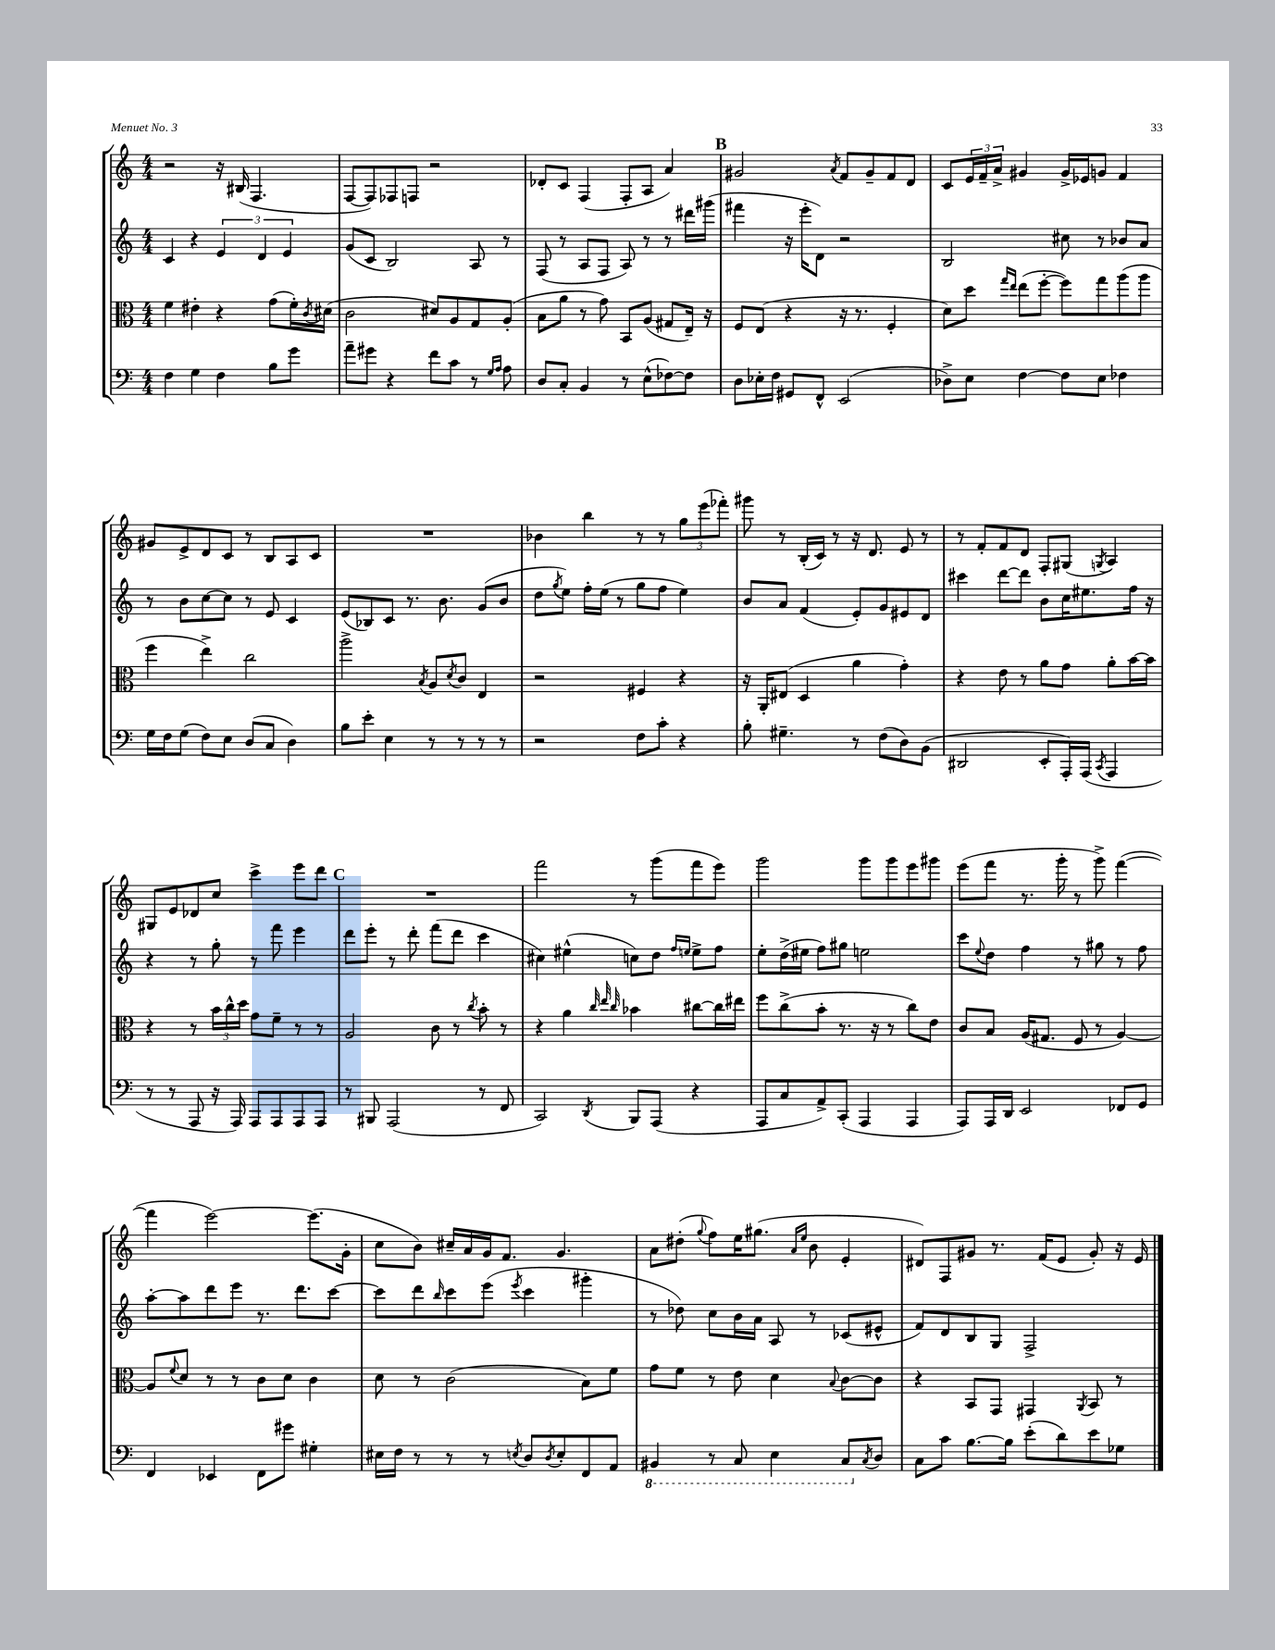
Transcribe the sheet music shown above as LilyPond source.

<<
\new StaffGroup <<
\new Staff = "s0" {
    \clef treble \key c \major \numericTimeSignature \time 4/4
    r2 r16 bis16( f4. |
    f8~ f8) fes8 f8 r2 |
    des'8-. c'8 f4( f8-. a8 a'4) |
    \mark \markup { \bold "B" } gis'2 \acciaccatura { a'8 } f'8 gis'8-- f'8 d'8 |
    c'8 \tuplet 3/2 { e'16 f'16-- a'16-> } gis'4 gis'16-> ees'16 g'8 f'4 |
    gis'8 e'8-> d'8 c'8 r8 b8 a8 c'8 |
    R1 |
    bes'4 b''4 r8 r8 \tuplet 3/2 { g''8 e'''8( fes'''8-.) } |
    gis'''8 r8 b16-.( c'16) r8 r16 d'8. e'8 r8 |
    r8 f'8-. f'8 d'8 f8-. gis8( \acciaccatura { g8 } a4) |
    gis8 e'8 des'8 c''8 c'''4-> e'''8 d'''8 |
    \mark \markup { \bold "C" } R1 |
    f'''2 r8 g'''8( f'''8 e'''8) |
    g'''2 g'''8 g'''8 e'''8 gis'''8 |
    e'''8( f'''8 r8. g'''16-. r8 g'''8->) f'''4~( |
    f'''4 e'''2~) e'''8.( g'16-. |
    c''8 b'8) cis''16-- a'16 g'16 f'8. g'4. |
    a'8 dis''8-.( \appoggiatura { g''8 } f''8) e''16 gis''8.( \grace { a'16 e''16 } b'8 e'4-. |
    dis'8) f8 gis'8 r8. f'16( e'8 gis'8-.) r16 e'16 \bar "|." |
}
\new Staff = "s1" {
    \clef treble \key c \major \numericTimeSignature \time 4/4
    c'4 r4 \tuplet 3/2 { e'4 d'4 e'4 } |
    g'8( c'8 b2) a8 r8 |
    f8( r8 a8 f8 a8) r8 r8 dis'''16 gis'''16( |
    \mark \markup { \bold "B" } fis'''4 r16 e'''16-. d'8) r2 |
    b2 cis''8 r8 bes'8 a'8 |
    r8 b'8 c''8~ c''8 r8 e'8 c'4 |
    e'8( bes8) c'8 r8. b'8. g'8( b'8 |
    d''8 \acciaccatura { g''8 } e''8) f''16-. e''16( r8 g''8 f''8 e''4) |
    b'8 a'8 f'4( e'8-.) g'8 eis'8 d'8 |
    cis'''4 d'''8~ d'''8 b'8 c''16 eis''8. f''16 r16 |
    r4 r8 g''8-. r8 f'''8 e'''4 |
    \mark \markup { \bold "C" } d'''8 e'''8-. r8 d'''8-. f'''8( d'''8 c'''4 |
    cis''4) eis''4-^( c''8) d''8 \grace { f''16 e''16 } e''8-> f''8 |
    e''8-. d''16->( eis''16 f''8) gis''8 e''2 |
    c'''8 \appoggiatura { e''8 } d''8 f''4 r8 gis''8 r8 f''8 |
    a''8~-. a''8 d'''8 e'''8 r8. d'''8. c'''8~ |
    c'''8 d'''8 \grace { b''16 } c'''8 e'''8( \acciaccatura { e'''8 } c'''4 gis'''4-. |
    r8 des''8) c''8 b'16 a'16 a8 r8 ces'8( eis'8-^ |
    f'8) d'8 b8 g8 f2-> \bar "|." |
}
\new Staff = "s2" {
    \clef alto \key c \major \numericTimeSignature \time 4/4
    f'4 eis'4-. r4 g'8( f'16-.) \acciaccatura { c'8 } dis'16( |
    c'2 dis'8) a8 g8 a8-.( |
    b8 a'8 r8 g'8) b,8 a8( gis8 e16--) r16 |
    \mark \markup { \bold "B" } f8 e8( r4 r16 r8. f4-. |
    d'8) d''8 \grace { g''16 e''16 } e''8( f''8~-. f''8) g''8 a''8( a''8 |
    f''4 e''4->) c''2 |
    a''2-> \acciaccatura { b8 } a8 \acciaccatura { d'8 } c'8 e4 |
    r2 fis4 r4 |
    r16 a,16-. eis8( d4 a'4 g'4-.) |
    r4 e'8 r8 a'8 g'8 a'8-. b'16~ b'16 |
    r4 r8 \tuplet 3/2 { b'16 c''16-^ d''16 } g'8 f'8-- r8 r8 |
    \mark \markup { \bold "C" } a2 c'8 r8 \acciaccatura { c''8 } b'8-. r8 |
    r4 a'4 \grace { c''32 e''32 c''32 } bes'4 cis''8~ cis''16 eis''16 |
    f''8 c''8->( b'8-. r8. r16 r8 c''8) e'8 |
    c'8 b8 a16( gis8. f8 r8 a4~) |
    a8 \appoggiatura { f'8 } d'8 r8 r8 c'8 d'8 c'4 |
    d'8 r8 c'2( b8) f'8 |
    g'8 f'8 r8 e'8 d'4 \appoggiatura { b8 } c'8~ c'8 |
    r4 b,8 g,8 gis,4 \acciaccatura { a,8 } b,8 r8 \bar "|." |
}
\new Staff = "s3" {
    \clef bass \key c \major \numericTimeSignature \time 4/4
    f4 g4 f4 b8 g'8 |
    a'8-- gis'8 r4 f'8 c'8 r8 \grace { g16 a16 } a8 |
    d8 c8-. b,4 r8 e8-^( fes8~) fes8 |
    \mark \markup { \bold "B" } d8 ees16-. f16 gis,8 f,8-^ e,2( |
    des8->) e8 f4~ f8 e8 fes4 |
    g16 f16 g8( f8) e8 d8( c8 d4) |
    b8 e'8-. e4 r8 r8 r8 r8 |
    r2 f8 c'8-. r4 |
    b8-. gis4.-- r8 f8( d8) b,8( |
    dis,2 e,8-. a,,16-.) a,,16( \acciaccatura { c,8 } a,,4 |
    r8 r8 a,,8 r16 a,,16) a,,8 a,,8 a,,8 a,,8 |
    \mark \markup { \bold "C" } r8 bis,,8 a,,2( r8 f,8 |
    c,2) \acciaccatura { d,8 } b,,8 a,,8( r4 |
    a,,8 c8 a,8->) c,8-.( a,,4 a,,4 |
    a,,8) a,,16 d,16 e,2 fes,8 g,8 |
    f,4 ees,4 f,8 gis'8 gis4-. |
    eis16 f16 r8 r8 r8 \acciaccatura { e8 } d8 \acciaccatura { d8 } e8-. f,8 a,8 |
    \ottava #-1 bis,,4 r8 c,8 e,4 c,8 \ottava #0 \acciaccatura { c8 } d8 |
    c8 c'8 b8.~ b16 e'8-.( d'8) e'8 ges8 \bar "|." |
}
>>
>>
\layout { \context { \Score \remove "Bar_number_engraver" } }
